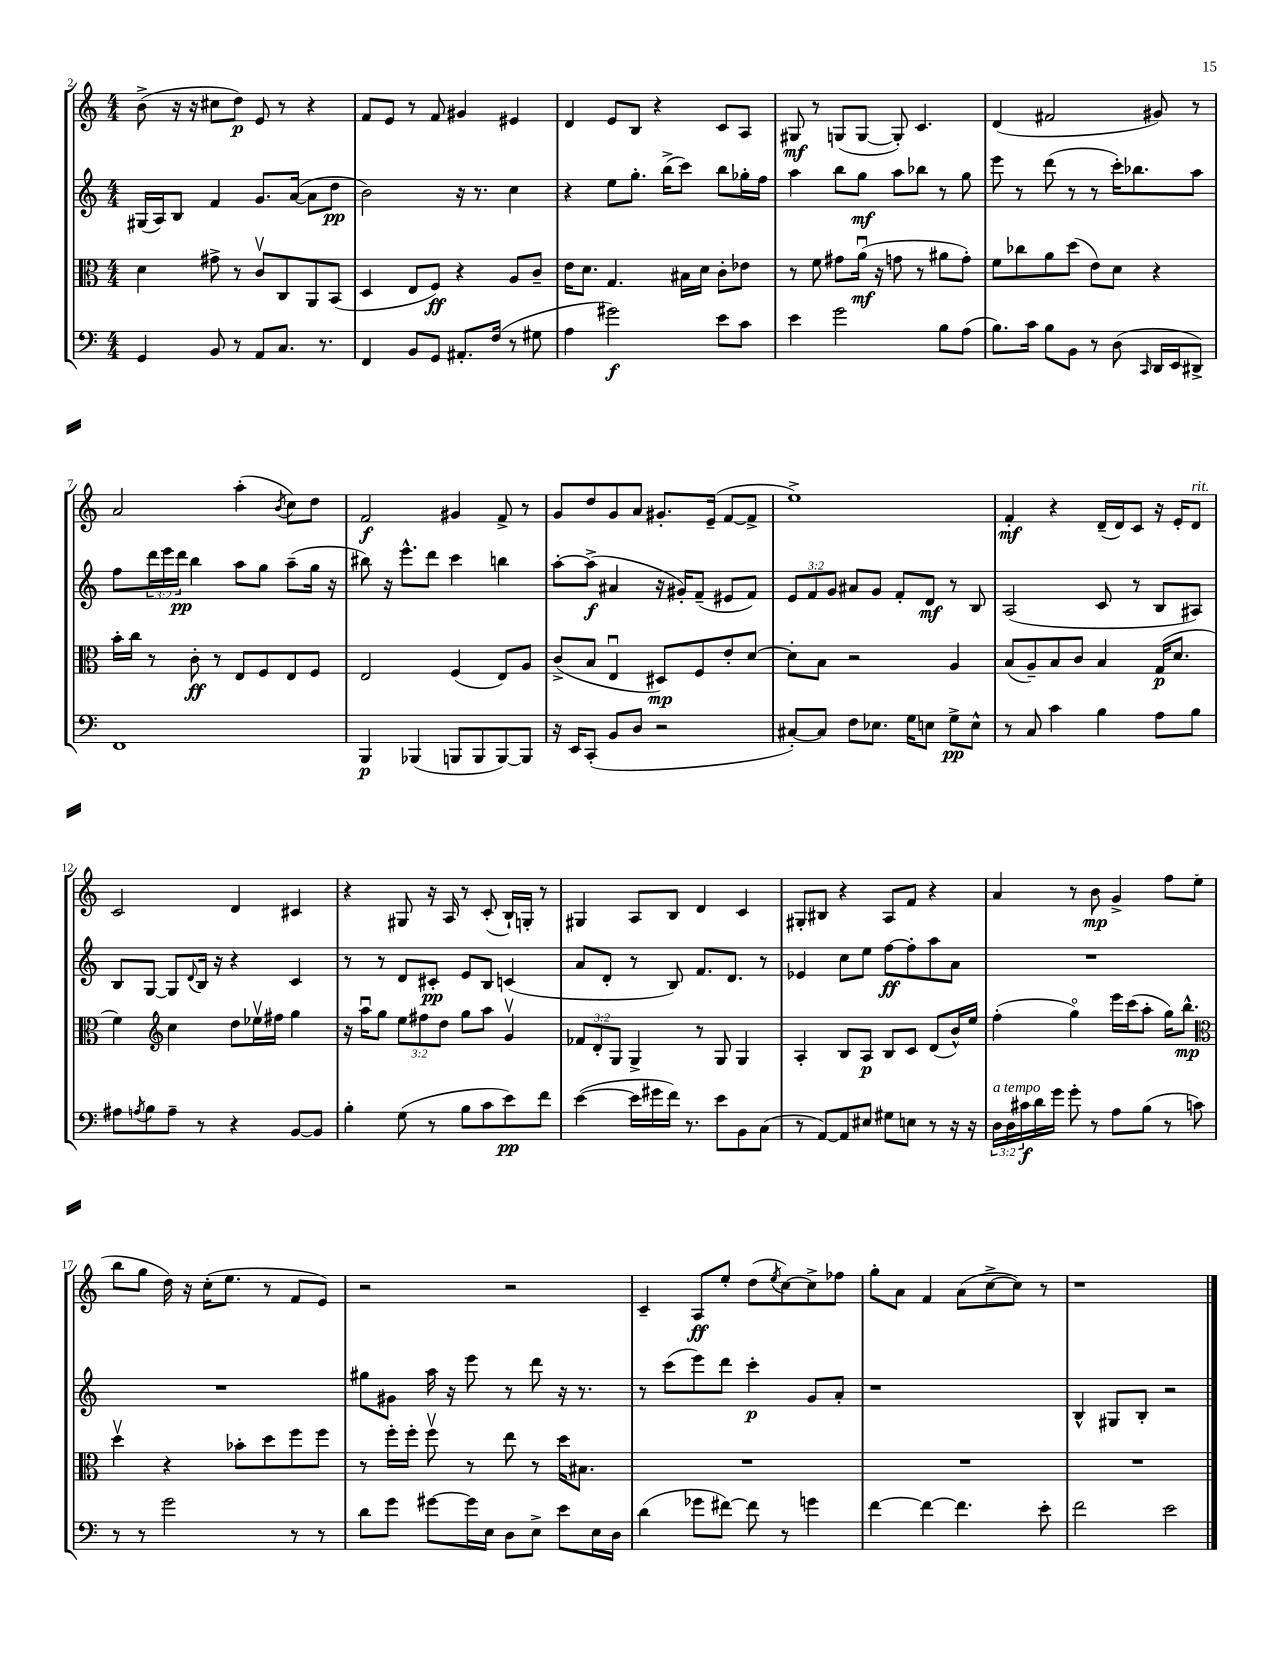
<<
\new StaffGroup <<
\new Staff = "s0" {
    \clef treble \key c \major \numericTimeSignature \time 4/4
    b'8->( r16 r16 cis''8 d''8\p) e'8 r8 r4 |
    f'8 e'8 r8 f'8 gis'4 eis'4 |
    d'4 e'8 b8 r4 c'8 a8 |
    gis8\mf r8 g8( g8~ g8-.) c'4. |
    d'4( fis'2 gis'8) r8 |
    a'2 a''4-.( \acciaccatura { b'8 } c''8) d''8 |
    f'2\f gis'4 f'8-> r8 |
    g'8 d''8 g'8 a'8 gis'8.-. e'16--( f'8~ f'8-> |
    e''1->) |
    f'4-.\mf r4 d'16--( d'16) c'8 r16 e'16-. d'8^\markup { \italic "rit." } |
    c'2 d'4 cis'4 |
    r4 gis8 r16 a16 r8 c'8-.( b16-!) g16-. r8 |
    gis4 a8 b8 d'4 c'4 |
    gis8-. bis8 r4 a8 f'8 r4 |
    a'4 r8 b'8\mp g'4-> f''8 e''8( |
    b''8 g''8 d''16) r16 c''16-.( e''8. r8 f'8 e'8) |
    r2 r2 |
    c'4-- a8\ff e''8-. d''8( \acciaccatura { e''8 } c''8~) c''8-> fes''8 |
    g''8-. a'8 f'4 a'8( c''8~-> c''8) r8 |
    r1 \bar "|." |
}
\new Staff = "s1" {
    \clef treble \key c \major \numericTimeSignature \time 4/4 \override Staff.TupletNumber.text = #tuplet-number::calc-fraction-text
    gis16( a16) b8 f'4 g'8. a'16~( a'8 d''8\pp |
    b'2) r16 r8. c''4 |
    r4 e''8 g''8.-. b''16->( c'''8) b''8 ges''16-. f''16 |
    a''4 b''8 g''8\mf a''8 bes''8 r8 g''8 |
    e'''8 r8 d'''8( r8 r8 c'''16-.) bes''8. a''8 |
    f''8 \tuplet 3/2 { d'''16 e'''16 d'''16\pp } b''4 a''8 g''8 a''8--( g''16 r16 |
    bis''8) r16 e'''8.-^ d'''8 c'''4 b''4 |
    a''8~-. a''8->\f( ais'4 r16 gis'16-.) f'8--( eis'8 f'8) |
    \tuplet 3/2 { e'8 f'8 g'8 } ais'8 g'8 f'8-. d'8\mf r8 b8 |
    a2( c'8 r8 b8 ais8) |
    b8 g8~ g8 \appoggiatura { d'8 } b16 r16 r4 c'4 |
    r8 r8 d'8 cis'8-.\pp e'8 b8 c'4( |
    a'8 d'8-. r8 b8) f'8. d'8. r8 |
    ees'4 c''8 e''8 f''8~\ff f''8-. a''8 a'8 |
    R1 |
    R1 |
    gis''8 gis'8 a''16 r16 e'''8 r8 d'''8 r16 r8. |
    r8 c'''8( e'''8) d'''8 c'''4-.\p g'8 a'8-. |
    r1 |
    b4-^ gis8 b8-. r2 \bar "|." |
}
\new Staff = "s2" {
    \clef alto \key c \major \numericTimeSignature \time 4/4 \override Staff.TupletNumber.text = #tuplet-number::calc-fraction-text
    d'4 gis'8-> r8 c'8\upbow c8 a,8 b,8( |
    d4 e8 f8\ff) r4 a8 c'8-- |
    e'16 d'8. g4. bis16 d'16 c'8-. ees'8 |
    r8 f'8 gis'8 a'16\downbow\mf( r16 g'8 r8 ais'8 g'8-.) |
    f'8 ces''8 a'8 d''8( e'8) d'8 r4 |
    b'16-. c''16 r8 c'8-.\ff r8 e8 f8 e8 f8 |
    e2 f4( e8) a8 |
    c'8->( b8 e4\downbow dis8\mp) f8 e'8-. d'8~ |
    d'8-. b8 r2 a4 |
    b8( a8--) b8 c'8 b4 g16\p( d'8. |
    f'4) \clef treble c''4 d''8 ees''16\upbow fis''16 g''4 |
    r16 a''16\downbow g''8 \tuplet 3/2 { e''8 fis''8 d''8 } g''8 a''8 g'4\upbow |
    \tuplet 3/2 { fes'8 d'8-. g8 } g4-> r8 g8 g4 |
    a4-. b8 a8\p b8 c'8 d'8( b'16-^) e''16 |
    f''4-.( g''4\flageolet) e'''16 c'''16( a''8-. g''16) b''8.-^\mp |
    \clef alto d''4\upbow r4 bes'8-. d''8 f''8 f''8 |
    r8 f''16-. f''16-. f''8\upbow r8 e''8 r8 d''16 bis8. |
    R1 |
    R1 |
    R1 \bar "|." |
}
\new Staff = "s3" {
    \clef bass \key c \major \numericTimeSignature \time 4/4 \override Staff.TupletNumber.text = #tuplet-number::calc-fraction-text
    g,4 b,8 r8 a,8 c8. r8. |
    f,4 b,8 g,8 ais,8.-. f16( r8 gis8 |
    a4 gis'2\f) e'8 c'8 |
    e'4 g'2 b8 a8( |
    b8.) c'16 b8 b,8 r8 d8( \grace { c,16 } d,16 e,16 dis,8->) |
    f,1 |
    b,,4\p bes,,4( b,,8 b,,8 b,,8~) b,,8 |
    r16 e,16 c,8-.( b,8 d8 r2 |
    cis8~-.) cis8 f8 ees8. g16 e8 g8->\pp e8-^ |
    r8 c8 c'4 b4 a8 b8 |
    ais8 \acciaccatura { a8 } b8 a8-- r8 r4 b,8~ b,8 |
    b4-. g8( r8 b8 c'8 e'8\pp) f'8 |
    e'4~( e'16 gis'16 f'16) r8. e'8 b,8 c8( |
    r8 a,8~) a,8 eis8 gis8 e8 r8 r16 r16 |
    \tuplet 3/2 { d16^\markup { \italic "a tempo" } d16 cis'16\f } d'16 g'16 g'8-. r8 a8 b8( r8 c'8) |
    r8 r8 g'2 r8 r8 |
    d'8 g'8 gis'8~ gis'16 e16 d8 e8-> e'8 e16 d16 |
    d'4( ges'8 fis'8~) fis'8 r8 g'4 |
    f'4~ f'4~ f'4. e'8-. |
    f'2 e'2 \bar "|." |
}
>>
>>
\layout { \context { \Score currentBarNumber = #2 } }
